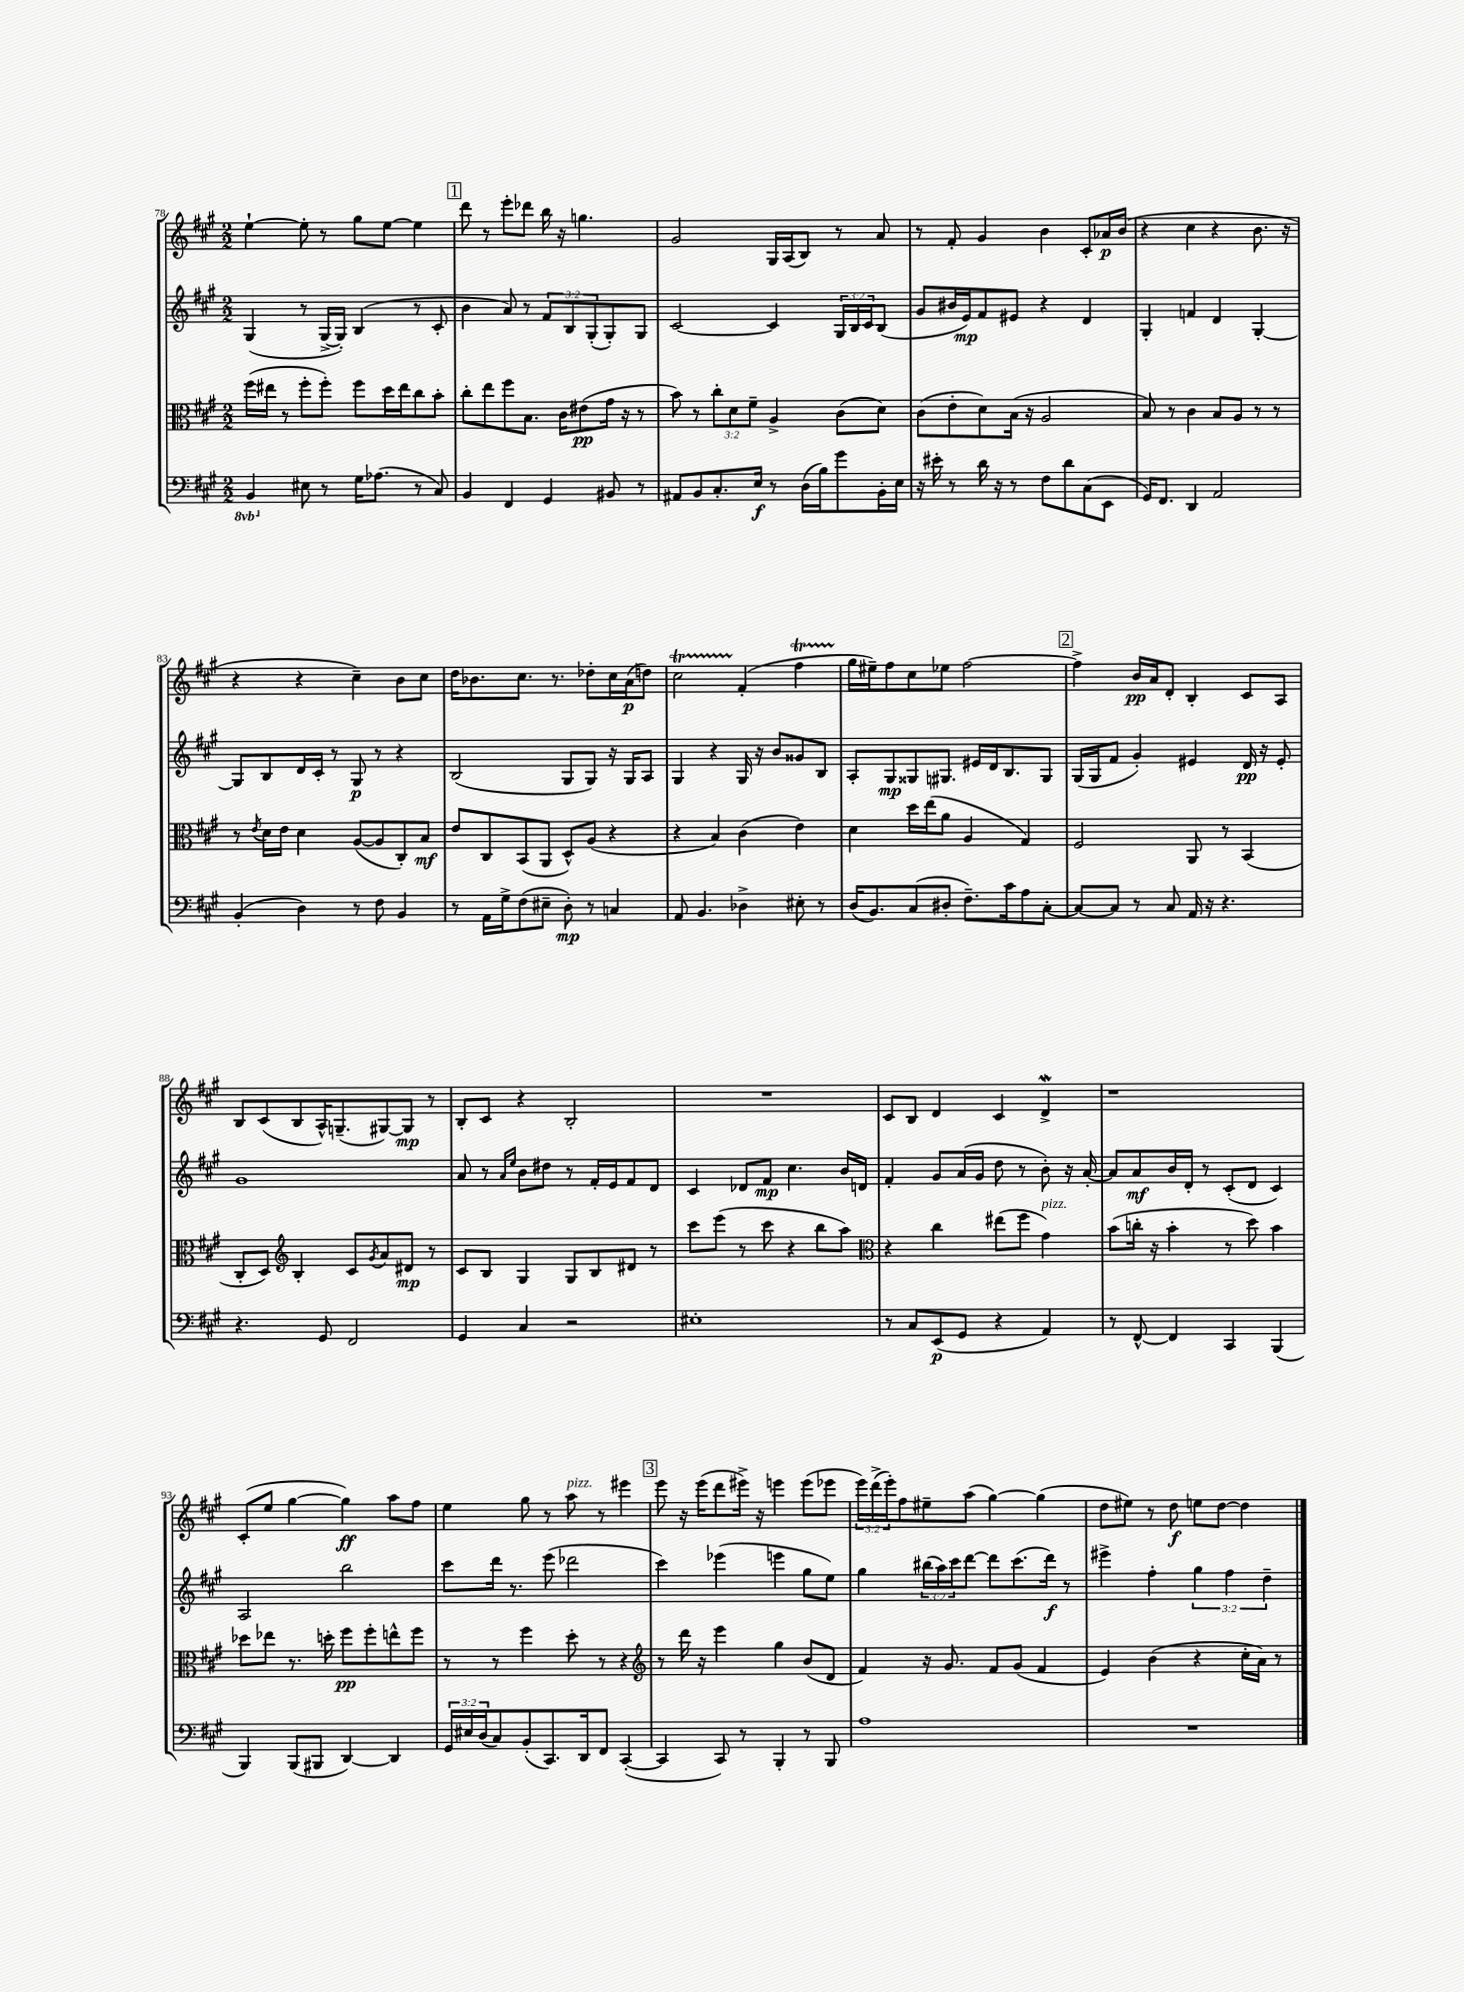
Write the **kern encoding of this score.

**kern	**dynam	**kern	**dynam	**kern	**dynam	**kern	**dynam
*part4	*part4	*part3	*part3	*part2	*part2	*part1	*part1
*staff4	*staff4	*staff3	*staff3	*staff2	*staff2	*staff1	*staff1
*clefF4	*	*clefC3	*	*clefG2	*	*clefG2	*
*k[f#c#g#]	*	*k[f#c#g#]	*	*k[f#c#g#]	*	*k[f#c#g#]	*
*M2/2	*	*M2/2	*	*M2/2	*	*M2/2	*
*8ba	*	*	*	*	*	*	*
=78	=78	=78	=78	=78	=78	=78	=78
4BBB/	.	(16ff#\LL	.	(4G#/	.	[4ee`\	.
.	.	16ee#X\JJ	.	.	.	.	.
.	.	8r	.	.	.	.	.
*X8ba	*	*	*	*	*	*	*
8E#X\	.	8ff#'\L	.	8r	.	8ee'\]	.
8r	.	8ff#'\J)	.	[16G#^/LL	.	8r	.
.	.	.	.	16G#'/JJ])	.	.	.
16G#\KL	.	8ff#\L	.	(4B/	.	8gg#\L	.
(8.A-X\J	.	.	.	.	.	.	.
.	.	16dd\L	.	.	.	[8ee\J	.
.	.	16ee#\J	.	.	.	.	.
8r	.	8cc#\	.	8r	.	4ee\]	.
8C#/)	.	8b'\J	.	8c#'/	.	.	.
!!LO:REH:place=s1:t=1
=79	=79	=79	=79	=79	=79	=79	=79
4BB/	.	8cc#'\L	.	4b\	.	8ddd\	.
.	.	8ee\	.	.	.	8r	.
4FF#/	.	8ff#\	.	8a/)	.	8eee'\L	.
.	.	8.B\J	.	8r	.	8ddd-X\J	.
4GG#/	.	.	.	12f#/L	.	16bb\	.
.	.	16c#\KL	.	.	.	16r	.
.	.	.	.	12B/	.	.	.
.	.	(8e#X\	pp	.	.	4.ggn\	.
.	.	.	.	(12G#'/	.	.	.
8BB#X/	.	16g#\Jk	.	8G#'/)	.	.	.
.	.	16r	.	.	.	.	.
8r	.	8r	.	8G#/J	.	.	.
=80	=80	=80	=80	=80	=80	=80	=80
8AA#X/L	.	8b\)	.	[2c#/	.	2g#/	.
8BB/	.	8r	.	.	.	.	.
8.C#'/	.	12cc#'\L	.	.	.	.	.
.	.	12d\	.	.	.	.	.
.	.	12f#~\J	.	.	.	.	.
16E/Jk	f	.	.	.	.	.	.
8r	.	4A^/	.	4c#/]	.	16G#/LL	.
.	.	.	.	.	.	(16A/J	.
(16D\LL	.	.	.	.	.	8B/J)	.
16B\J)	.	.	.	.	.	.	.
8g#\	.	(8c#\L	.	24G#/LL	.	8r	.
.	.	.	.	24B/	.	.	.
.	.	.	.	24c#/J	.	.	.
16BB'\L	.	8d\J)	.	(8B/J	.	8a/	.
16E\JJ	.	.	.	.	.	.	.
=81	=81	=81	=81	=81	=81	=81	=81
16r	.	(8c#\L	.	8g#/L	.	8r	.
16e#X'\	.	.	.	.	.	.	.
8r	.	8e'\	.	16b#X/L	.	8f#'/	.
.	.	.	.	16e/J)	mp	.	.
16d\	.	8d\)	.	8f#/	.	4g#/	.
16r	.	.	.	.	.	.	.
8r	.	(16B\Jk	.	8e#X/J	.	.	.
.	.	16r	.	.	.	.	.
8F#\L	.	2A/	.	4r	.	4b\	.
8d\	.	.	.	.	.	.	.
(8C#\	.	.	.	4d/	.	8c#'/L	.
8EE\J	.	.	.	.	.	16a-X/L	p
.	.	.	.	.	.	(16b/JJ	.
=82	=82	=82	=82	=82	=82	=82	=82
16GG#/KL)	.	8B/)	.	4G#'/	.	4r	.
8.FF#/J	.	.	.	.	.	.	.
.	.	8r	.	.	.	.	.
4DD/	.	4c#\	.	4fn/	.	4cc#\	.
2AA/	.	8B/L	.	4d/	.	4r	.
.	.	8A/J	.	.	.	.	.
.	.	8r	.	[4G#'/	.	8.b\	.
.	.	8r	.	.	.	.	.
.	.	.	.	.	.	16r	.
!!LO:LB:g=z
=83	=83	=83	=83	=83	=83	=83	=83
(4BB'/	.	8r	.	8G#/L]	.	4r	.
.	.	8qe/	.	.	.	.	.
.	.	16d\LL	.	8B/	.	.	.
.	.	16e\JJ	.	.	.	.	.
4D\)	.	4d\	.	16d/L	.	4r	.
.	.	.	.	16c#'/JJ	.	.	.
.	.	.	.	8r	.	.	.
8r	.	([8A/L	.	8G#/	p	4cc#~\)	.
8F#\	.	8A/]	.	8r	.	.	.
4BB/	.	8C#'/)	.	4r	.	8b\L	.
.	.	8B/J	mf	.	.	8cc#\J	.
=84	=84	=84	=84	=84	=84	=84	=84
8r	.	8e/L	.	(2B/	.	16dd\KL	.
.	.	.	.	.	.	8.b-X\	.
16AA\LL	.	8C#/	.	.	.	.	.
16G#^\J	.	.	.	.	.	.	.
(8F#\	.	(8BB/	.	.	.	8.cc#\J	.
8E#X~\J	.	8AA/J	.	.	.	.	.
.	.	.	.	.	.	8.r	.
8D'\)	mp	8D^^/L)	.	8G#/L	.	.	.
8r	.	(8A/J	.	8G#/J)	.	8dd-X'\L	.
4Cn/	.	4r	.	16r	.	16cc#\L	.
.	.	.	.	16G#/KL	.	(16a\J	p
.	.	.	.	8A/J	.	8ddn\J)	.
=85	=85	=85	=85	=85	=85	=85	=85
8AA/	.	4r	.	4G#/	.	2cc#t\	.
4.BB/	.	.	.	.	.	.	.
.	.	4B/)	.	4r	.	.	.
4D-X^\	.	(4c#\	.	16G#/	.	(4f#'/	.
.	.	.	.	16r	.	.	.
.	.	.	.	8b/L	.	.	.
8E#X'\	.	4e\)	.	8g##X/	.	4ff#T\	.
8r	.	.	.	8B/J	.	.	.
=86	=86	=86	=86	=86	=86	=86	=86
(16D/KL	.	4d\	.	8A'/L	.	16gg#\LL	.
8.BB/)	.	.	.	.	.	16ee#X~\J)	.
.	.	.	.	8G#/	mp	8ff#\	.
(8C#/	.	16dd\LL	.	8G##X/	.	8cc#\	.
.	.	(16ee\J	.	.	.	.	.
8D#X'/J	.	8a\J	.	8.G#X/J	.	8ee-X\J	.
8.F#~\L)	.	4A/	.	.	.	[2ff#\	.
.	.	.	.	16e#X/LL	.	.	.
.	.	.	.	16d/J	.	.	.
16c#\k	.	.	.	8.B/	.	.	.
8A\	.	4G#/)	.	.	.	.	.
[8C#'\J	.	.	.	8G#/J	.	.	.
!!LO:REH:place=s1:t=2
=87	=87	=87	=87	=87	=87	=87	=87
8C#/L_	.	2F#/	.	(16G#/LL	.	4ff#^\]	.
.	.	.	.	16G#/J	.	.	.
8C#/J]	.	.	.	8f#/J	.	.	.
8r	.	.	.	4g#'/)	.	16b/LL	pp
.	.	.	.	.	.	16a/J	.
8C#/	.	.	.	.	.	8d'/J	.
16AA/	.	8AA/	.	4e#X/	.	4B'/	.
16r	.	.	.	.	.	.	.
4.r	.	8r	.	.	.	.	.
.	.	(4BB/	.	16d/	pp	8c#/L	.
.	.	.	.	16r	.	.	.
.	.	.	.	8e#'/	.	8A/J	.
!!LO:LB:g=z
=88	=88	=88	=88	=88	=88	=88	=88
4.r	.	8C#'/L	.	1g#	.	8B/L	.
.	.	8D/J)	.	.	.	(8c#/	.
*	*	*clefG2	*	*	*	*	*
.	.	4B'/	.	.	.	8B/	.
8GG#/	.	.	.	.	.	16A^^/K)	.
.	.	.	.	.	.	(8.Gn~/	.
2FF#/	.	8c#/L	.	.	.	.	.
.	.	8qg#/	.	.	.	.	.
.	.	8a/	.	.	.	[8G#X/)	.
.	.	8d#X/J	mp	.	.	8G#/J]	mp
.	.	8r	.	.	.	8r	.
=89	=89	=89	=89	=89	=89	=89	=89
4GG#/	.	8c#/L	.	8a/	.	8B'/L	.
.	.	8B/J	.	8r	.	8c#/J	.
.	.	.	.	16qqa/LL	.	.	.
.	.	.	.	16qqee/JJ	.	.	.
4C#/	.	4G#/	.	8b\L	.	4r	.
.	.	.	.	8dd#X\J	.	.	.
2r	.	8G#/L	.	8r	.	2B'/	.
.	.	8B/	.	16f#'/LL	.	.	.
.	.	.	.	16e/J	.	.	.
.	.	8d#X/J	.	8f#/	.	.	.
.	.	8r	.	8d/J	.	.	.
=90	=90	=90	=90	=90	=90	=90	=90
1E#X'	.	8ccc#\L	.	4c#/	.	1r	.
.	.	(8eee\J	.	.	.	.	.
.	.	8r	.	8d-X/L	.	.	.
.	.	8ccc#\	.	8f#/J	mp	.	.
.	.	4r	.	4.cc#\	.	.	.
.	.	8bb\L	.	.	.	.	.
.	.	8aa\J)	.	16b/LL	.	.	.
.	.	.	.	16dn/JJ	.	.	.
=91	=91	=91	=91	=91	=91	=91	=91
*	*	*clefC3	*	*	*	*	*
8r	.	4r	.	4f#'/	.	8c#/L	.
8C#/L	.	.	.	.	.	8B/J	.
(8EE/	p	4cc#\	.	8g#/L	.	4d/	.
8GG#/J	.	.	.	(16a/L	.	.	.
.	.	.	.	16g#/JJ	.	.	.
4r	.	(8ee#X\L	.	8dd\	.	4c#/	.
.	.	8ff#\J	.	8r	.	.	.
!	!	!LO:TX:a:i:t=pizz.	!	!	!	!	!
4AA/)	.	4g#\)	.	8b'\)	.	4dw^/	.
.	.	.	.	16r	.	.	.
.	.	.	.	[16a'/	.	.	.
=92	=92	=92	=92	=92	=92	=92	=92
8r	.	(8b\L	.	8a/L]	.	1r	.
[8FF#^^/	.	16ccn'\Jk	.	8a/	mf	.	.
.	.	16r	.	.	.	.	.
4FF#/]	.	4b'\	.	16b/L	.	.	.
.	.	.	.	16d'/JJ	.	.	.
.	.	.	.	8r	.	.	.
4CC#/	.	8r	.	(8c#'/L	.	.	.
.	.	8dd\)	.	8d/J	.	.	.
(4BBB/	.	4b\	.	4c#/)	.	.	.
!!LO:LB:g=z
=93	=93	=93	=93	=93	=93	=93	=93
4BBB/)	.	8dd-X\L	.	2A/	.	(8c#'/L	.
.	.	8ee-X\J	.	.	.	8ee/J	.
(8BBB/L	.	8.r	.	.	.	[4gg#\	.
8BBB#X/J	.	.	.	.	.	.	.
.	.	16ddn'\	.	.	.	.	.
[4DD/)	.	8ff#\L	pp	2bb\	.	4gg#\])	ff
.	.	8ff#'\	.	.	.	.	.
4DD/]	.	8een^^\	.	.	.	8aa\L	.
.	.	8ff#\J	.	.	.	8ff#\J	.
=94	=94	=94	=94	=94	=94	=94	=94
24GG#/LL	.	8r	.	8ccc#\L	.	4ee\	.
24E#X/	.	.	.	.	.	.	.
(24D/J	.	.	.	.	.	.	.
8C#/)	.	8r	.	16ddd\Jk	.	.	.
.	.	.	.	8.r	.	.	.
(8BB'/	.	4ff#\	.	.	.	8gg#\	.
8.CC#/)	.	.	.	(8eee\	.	8r	.
!	!	!	!	!	!	!LO:TX:a:i:t=pizz.	!
.	.	8dd'\	.	2ddd-X\	.	8aa\	.
16DD/k	.	.	.	.	.	.	.
8FF#/J	.	8r	.	.	.	8r	.
([4CC#'/	.	4r	.	.	.	4eee#X\	.
!!LO:REH:place=s1:t=3
=95	=95	=95	=95	=95	=95	=95	=95
*	*	*clefG2	*	*	*	*	*
4CC#/]	.	8r	.	4ccc#\)	.	8eee\	.
.	.	16ddd\	.	.	.	16r	.
.	.	16r	.	.	.	(16eee\KL	.
8CC#/)	.	4eee\	.	(4eee-X\	.	8ddd\	.
8r	.	.	.	.	.	16eee#X^\Jk)	.
.	.	.	.	.	.	16r	.
4BBB'/	.	4gg#\	.	4eeen\	.	4eeen\	.
8r	.	(8b/L	.	8gg#\L	.	(8eee\L	.
8BBB/	.	8d/J	.	8ee\J)	.	8eee-X\J	.
=96	=96	=96	=96	=96	=96	=96	=96
1A	.	4f#/)	.	4gg#\	.	24eee\LL)	.
.	.	.	.	.	.	(24ddd^\	.
.	.	.	.	.	.	24eee'\J)	.
.	.	.	.	.	.	8ff#\	.
.	.	16r	.	(24bb#X\LL	.	8ee#X~\	.
.	.	.	.	24aa\)	.	.	.
.	.	8.g#/	.	.	.	.	.
.	.	.	.	24ccc#\J	.	.	.
.	.	.	.	[8ddd\J	.	(8aa\J	.
.	.	8f#/L	.	8ddd\L]	.	[4gg#\)	.
.	.	(8g#/J	.	(8.ccc#\	.	.	.
.	.	4f#/	.	.	.	(4gg#\]	.
.	.	.	.	16ddd\Jk)	f	.	.
.	.	.	.	8r	.	.	.
=97	=97	=97	=97	=97	=97	=97	=97
1r	.	4e/)	.	4eee#X^\	.	8dd\L	.
.	.	.	.	.	.	8ee#X\J)	.
.	.	(4b\	.	4ff#'\	.	8r	.
.	.	.	.	.	.	8dd\	f
.	.	4r	.	6gg#\	.	8een\L	.
.	.	.	.	.	.	[8dd\J	.
.	.	.	.	6ff#\	.	.	.
.	.	16cc#'\LL	.	.	.	4dd\]	.
.	.	16a\JJ)	.	.	.	.	.
.	.	.	.	6dd~\	.	.	.
.	.	8r	.	.	.	.	.
==	==	==	==	==	==	==	==
*-	*-	*-	*-	*-	*-	*-	*-
